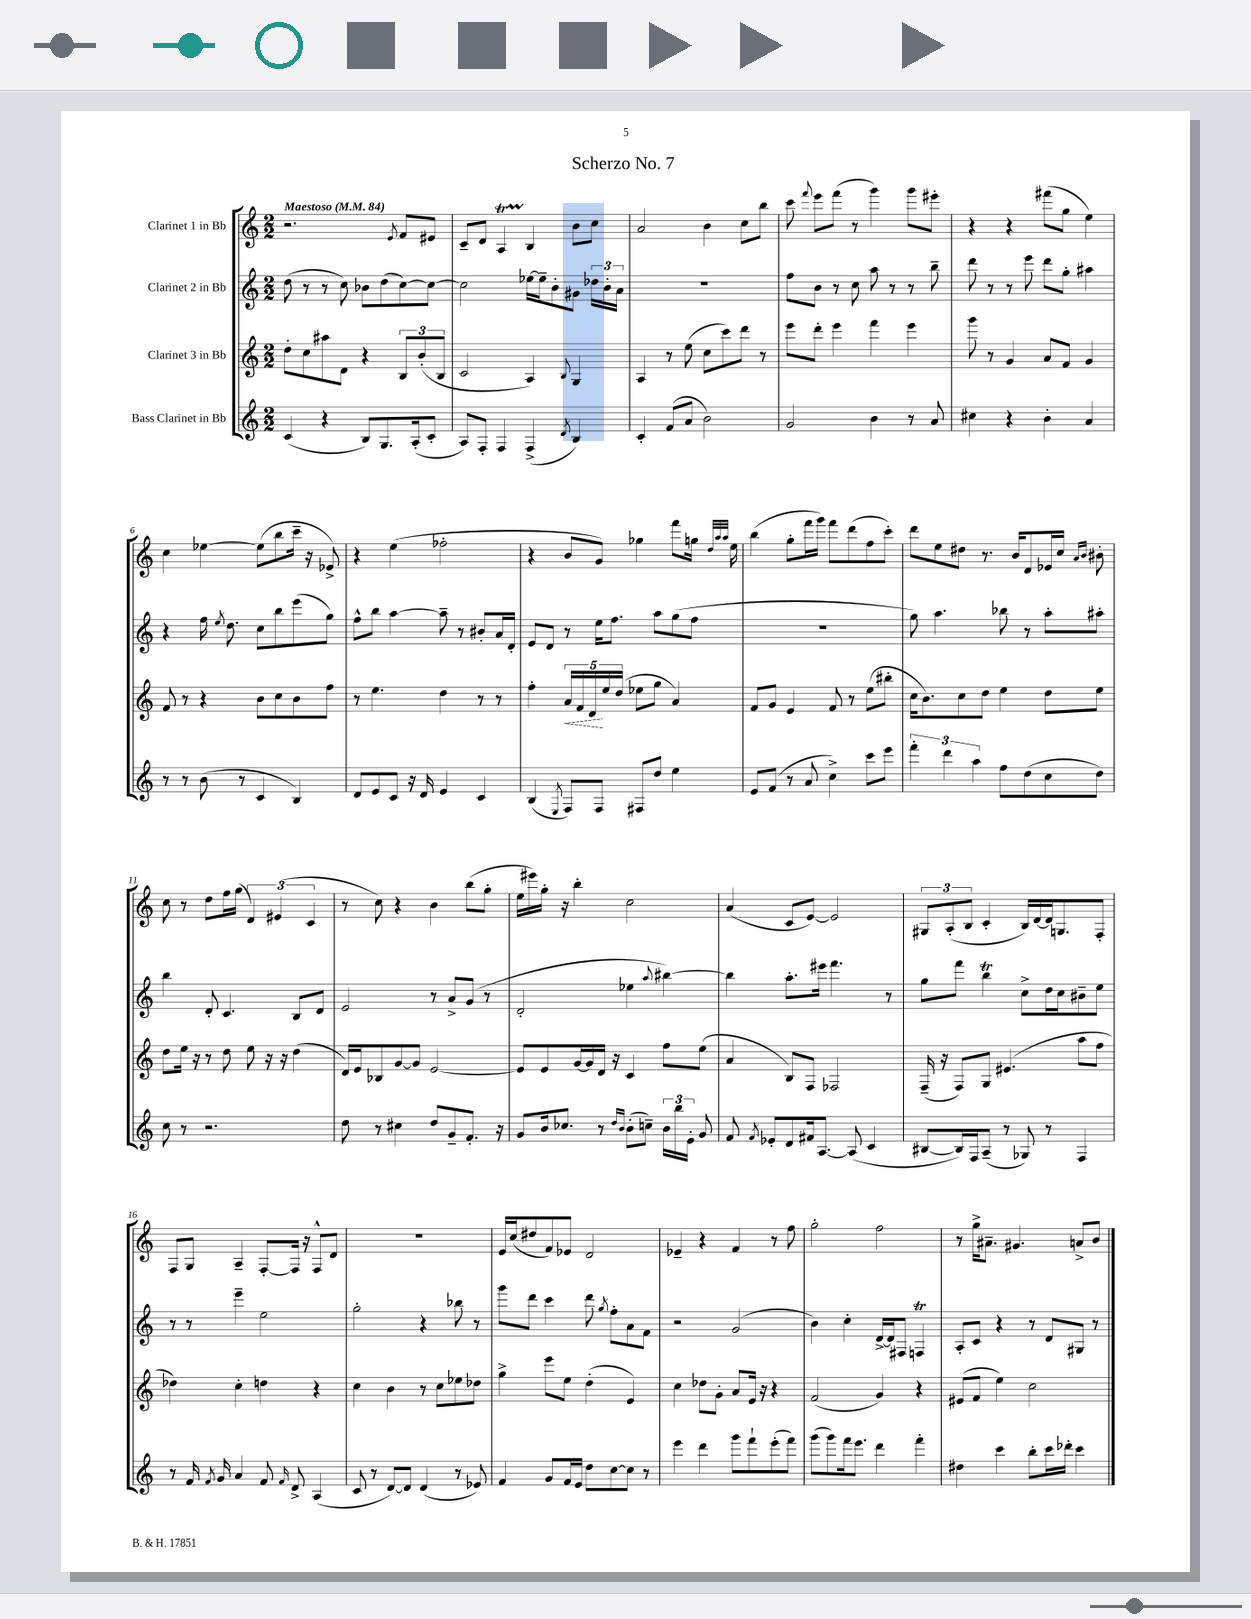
\header { title = "Scherzo No. 7" }
<<
\new StaffGroup <<
\new Staff = "s0" \with { instrumentName = "Clarinet 1 in Bb" } {
    \clef treble \key c \major \numericTimeSignature \time 2/2 \tempo "Maestoso" 4 = 84
    \autoBeamOff r2. \acciaccatura { e'8 } f'8[ eis'8] |
    c'8[-- d'8] a4\startTrillSpan b4\stopTrillSpan b'8[ c''8] |
    a'2 b'4 c''8[ b''8] |
    c'''8 \appoggiatura { f'''8 } e'''8[ f'''8]( r8 g'''4) g'''8[ eis'''8]-. |
    r4 r4 fis'''8[( g''8] e''4) |
    c''4 ees''4~ ees''8[( b''8 c'''16]-- r16 ees'8->) |
    r4 e''4( fes''2-. |
    r4 b'8[ g'8]) ges''4 f'''8[ g''16] \grace { d''32[ a''32 a''32] } e''16 |
    b''4( g''8[-. f'''16 g'''16]) f'''8[ d'''8( f''8 c'''8]-.) |
    d'''8[ e''8 dis''8] r8. b'16[ d'8 ees'16 c''16] \grace { a'16[ b'16] } bis'8-. |
    c''8 r8 d''8[ f''16 g''16]( \tuplet 3/2 { d'4) eis'4( c'4 } |
    r8 c''8) r4 b'4 b''8[( g''8]-. |
    e''16[ eis'''16) g''16]-. r16 b''4-. c''2 |
    a'4( c'8[ e'8]~) e'2 |
    \tuplet 3/2 { gis8[ a8-.( b8] } c'4-. b16[) d'16~ d'16 g8. f8]-. |
    f8[ g8] a4-- f8[~-. f16] r16 f8[-^ d'8] |
    R1 |
    e'16[ c''16( dis''8 f'8) ees'8] d'2 |
    ees'4-- r4 f'4 r8 f''8 |
    g''2-. f''2 |
    r8 g''16[-> ais'8.]-- gis'4. a'8[-> b'8] \bar "|." |
}
\new Staff = "s1" \with { instrumentName = "Clarinet 2 in Bb" } {
    \clef treble \key c \major \numericTimeSignature \time 2/2
    \autoBeamOff d''8( r8 r8 c''8) bes'8[ d''8( c''8~) c''8]~ |
    c''2 ees''16[~ ees''16-- b'8-. gis'8] \tuplet 3/2 { des''16[ b'16-. a'16] } |
    R1 |
    f''8[ b'8] r8 c''8 a''8 r8 r8 b''8-- |
    d'''8 r8 r8 e'''8 d'''8[ g''8]-. ais''4 |
    r4 f''16 \acciaccatura { e''8 } d''8. c''8[ b''8 e'''8( g''8]) |
    f''8[-^ b''8] a''4~ a''8-- r8 bis'8[-. a'16 d'16]-. |
    e'8[ d'8] r8 e''16[ f''8.] a''8[ g''8( f''8] |
    R1 |
    g''8) a''4. bes''8 r8 a''8[-. ais''8]-. |
    b''4 d'8-. c'4. b8[ d'8] |
    e'2 r8 a'8[-> g'8]( r8 |
    d'2-. ees''4 \appoggiatura { a''8 } bis''4~) |
    bis''4 a''8.[-. eis'''16] f'''4. r8 |
    g''8[ f'''8] b''4\trill c''8[-> d''16 c''16 bis'8-- e''8] |
    r8 r8 e'''4-- e''2 |
    g''2-. r4 bes''8 r8 |
    g'''8[ d'''8] c'''4 d'''8 \acciaccatura { g''8 } f''8[-. a'8 f'8] |
    r2 g'2( |
    b'4) c''4-. d'16[~-> d'16 fis8] f4\trill |
    a8[-. c'8] r4 r8 d'8[ gis8] r8 \bar "|." |
}
\new Staff = "s2" \with { instrumentName = "Clarinet 3 in Bb" } {
    \clef treble \key c \major \numericTimeSignature \time 2/2
    \autoBeamOff d''8[-. c''8 ais''8 d'8] r4 \tuplet 3/2 { b8[ b'8-.( b8] } |
    c'2 a4) \appoggiatura { b8 } g4 |
    a4 r8 e''8( c''8[ c'''8) d'''8] r8 |
    e'''8[ d'''8]-. e'''4 f'''4 e'''4 |
    g'''8 r8 g'4 a'8[ f'8] g'4 |
    f'8 r8 r4 b'8[ c''8 b'8 f''8] |
    r8 e''4. d''4 r8 r8 |
    f''4-. \tuplet 5/4 { \once \override Hairpin.style = #'dashed-line a'16[\< f'16 d'16\! e''16 d''16]( } ees''8[ g''8] a'4) |
    f'8[ g'8] e'4 f'8 r8 e''8[( bis''8]-. |
    c''16[ b'8.) c''8 d''8] e''4 d''8[ e''8] |
    d''8[ e''16] r16 r8 d''8 e''8 r16 r16 d''4( |
    d'16[) e'16 bes8 g'8~ g'8] e'2~ |
    e'8[ e'8 g'16~ g'16 d'16] r16 c'4 f''8[ e''8]( |
    a'4 b8[) f8] fes2 |
    f16--( r16 f8[) g8] eis'4.( a''8[ f''8] |
    des''4) c''4-. d''4 r4 |
    c''4 b'4 r8 c''8[ ees''8 des''8] |
    g''4-> e'''8[ e''8] d''4-.( e'4) |
    c''4 des''8[ g'8]-. a'8[ e'16] r16 r4 |
    f'2( g'4) r4 |
    eis'8[( f'8] e''4) c''2 \bar "|." |
}
\new Staff = "s3" \with { instrumentName = "Bass Clarinet in Bb" } {
    \clef treble \key c \major \numericTimeSignature \time 2/2
    \autoBeamOff c'4( r4 b8[) g8. a16-.( c'8]-. |
    a8[) f8]-. f4 f4->( \acciaccatura { d'8 } b4) |
    c'4-. f'8[( a'8] b'2) |
    g'2 b'4 r8 a'8 |
    cis''4 r4 b'4-. a'4 |
    r8 r8 b'8( r8 c'4 b4) |
    d'8[ e'8 c'8] r16 d'16 e'4 c'4 |
    b4( \acciaccatura { e8 } f8[) f8] fis8[ d''8] e''4 |
    e'8[ f'8]( r8 a'8 c''4->) c'''8[ e'''8] |
    \tuplet 3/2 { f'''4-. d'''4 a''4 } f''8[ d''8( c''8 d''8]) |
    c''8 r8 r2. |
    d''8 r8 cis''4 d''8[ g'8-- f'8.]-. r16 |
    g'8[ b'16 ces''8.] r8 \grace { d''16[ b'16] } b'8[-.( c''8]--) \tuplet 3/2 { b'16[ b''16 e'16]-. } g'8 |
    f'8 \acciaccatura { f'8 } ees'8[-. d'8 fis'16 a8.]~ a8( c'4 |
    bis8[~ bis16) f16 a8]--( r8 ges8) r8 f4 |
    r8 f'16 \acciaccatura { f'8 } g'16 a'4 f'8 \grace { f'16 } d'8-> a4( |
    c'8 r8 d'8[~) d'8] d'4( r8 ees'8) |
    f'4 g'8[ f'16 e'16] d''8[ c''8~ c''8] r8 |
    e'''4 d'''4 g'''8[ f'''8-! e'''8-.( f'''8]) |
    g'''8[( g'''8) f'''16 e'''8.] d'''4 f'''4-. |
    dis''4 c'''4 b''8[-. c'''16 des'''16]-. c'''4 \bar "|." |
}
>>
>>
